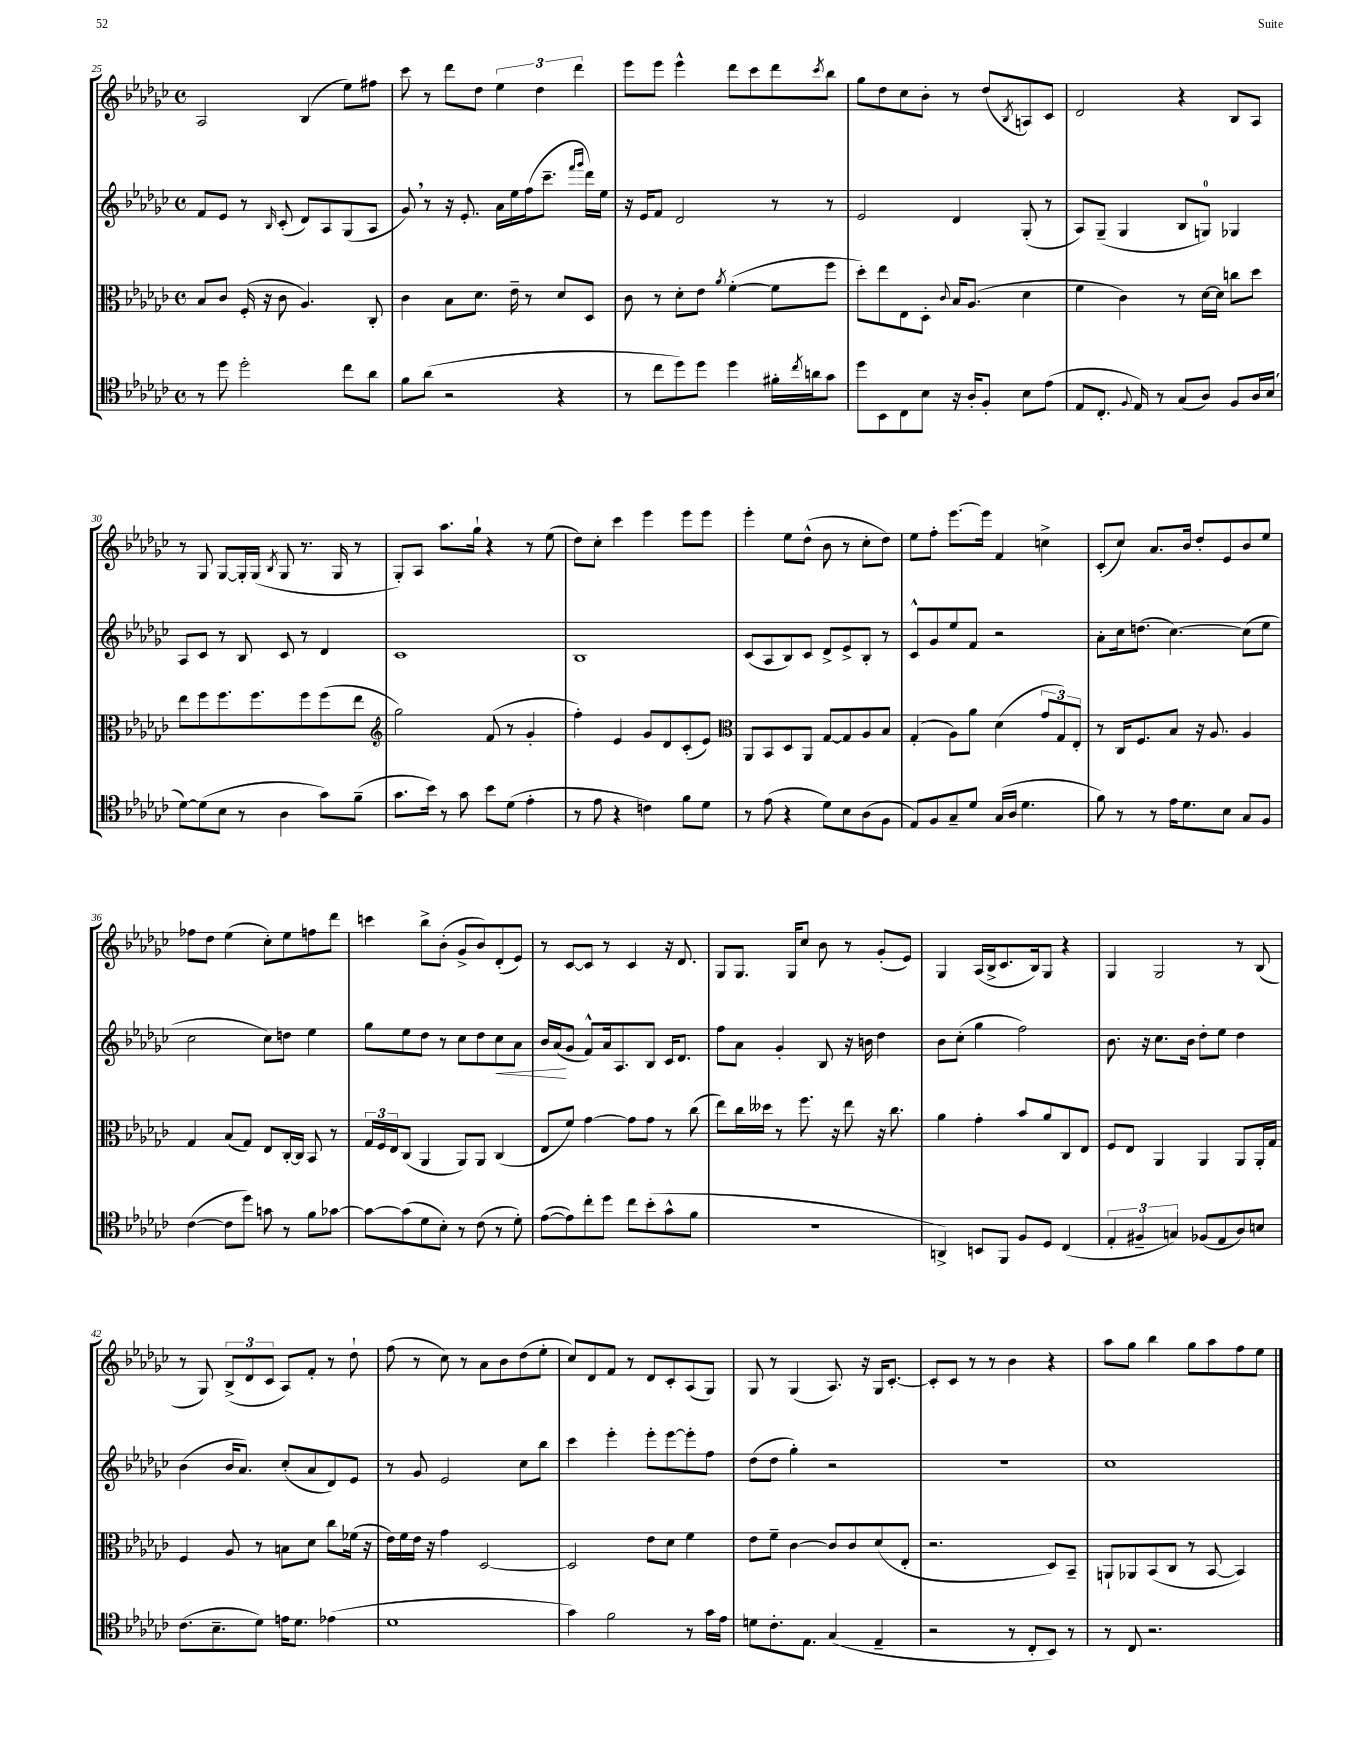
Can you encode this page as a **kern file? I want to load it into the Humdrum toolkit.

**kern	**kern	**kern	**dynam	**kern
*part4	*part3	*part2	*part2	*part1
*staff4	*staff3	*staff2	*staff2	*staff1
*clefC4	*clefC3	*clefG2	*	*clefG2
*k[b-e-a-d-g-c-]	*k[b-e-a-d-g-c-]	*k[b-e-a-d-g-c-]	*	*k[b-e-a-d-g-c-]
*M4/4	*M4/4	*M4/4	*	*M4/4
*met(c)	*met(c)	*met(c)	*	*met(c)
=25	=25	=25	=25	=25
8r	8B-/L	8f/L	.	2A-/
8dd-\	8c-/J	8e-/J	.	.
2dd-'\	(16F'/	8r	.	.
.	16r	.	.	.
.	.	16qqB-/	.	.
.	8c-\	(8c-'/	.	.
.	4.A-/)	8d-/L)	.	(4B-/
.	.	8A-/	.	.
8cc-\L	.	(8G-/	.	8ee-\L)
8a-\J	8C-'/	8A-/J	.	8ff#X\J
=26	=26	=26	=26	=26
8f\L	4c-\	8g-,/)	.	8ccc-\
(8a-\J	.	8r	.	8r
2r	8B-\L	16r	.	8ddd-\L
.	.	8.e-'/	.	.
.	8.d-\J	.	.	8dd-\J
.	.	16a-\LL	.	6ee-\
.	16e-~\	16ee-\	.	.
.	8r	(16ff\J	.	.
.	.	.	.	6dd-\
.	.	8.ccc-~\J	.	.
4r	8d-/L	.	.	.
.	.	.	.	6ddd-\
.	.	16qqfff/LL	.	.
.	.	16qqggg-/JJ	.	.
.	8D-/J	16ddd-\LL)	.	.
.	.	16ee-\JJ	.	.
=27	=27	=27	=27	=27
8r	8c-\	16r	.	8eee-\L
.	.	16e-/KL	.	.
8cc-\L	8r	8f/J	.	8eee-\J
8dd-\)	8d-'\L	2d-/	.	4eee-^^\
8dd-\J	8e-\J	.	.	.
.	8qa-/	.	.	.
4dd-\	([4f'\	.	.	8ddd-\L
.	.	.	.	8ccc-\
16f#X'\LL	8f\L]	8r	.	8ddd-\
8qcc-/	.	.	.	.
16an\J	.	.	.	.
.	.	.	.	8qccc-/
8g-\J	8ff\J	8r	.	8bb-\J
=28	=28	=28	=28	=28
8dd-\L	8dd-'\L)	2e-/	.	8gg-\L
8BB-\	8ee-\	.	.	8dd-\
8C-\	8E-\	.	.	8cc-\
8B-\J	8D-'\J	.	.	8b-'\J
.	8qqc-/	.	.	.
16r	16B-/KL	4d-/	.	8r
16A-'/KL	(8.A-/J	.	.	.
8F'/J	.	.	.	(8dd-/L
.	.	.	.	8qB-/
8B-\L	4d-\	(8G-'/	.	8An/)
(8e-\J	.	8r	.	8c-/J
=29	=29	=29	=29	=29
8E-/L	4f\	8A-/L)	.	2d-/
8.C-'/J	.	(8G-~/J	.	.
.	4c-\)	4G-/	.	.
8qqF/	.	.	.	.
16E-/)	.	.	.	.
8r	.	.	.	.
(8G-/L	8r	8B-/L	.	4r
8A-/J)	[16d-\LL	8Gn/J)	.	.
.	16d-\JJ]	.	.	.
8F/L	8ccn\L	4G-X/	.	8B-/L
16A-/L	8dd-\J	.	.	8A-/J
(16B-/JJ	.	.	.	.
!!LO:LB:g=z
=30	=30	=30	=30	=30
[8d-\L)	8ee-\L	8A-/L	.	8r
(8d-\]	8ff\	8c-/J	.	8G-/
8B-\J	8.ff\	8r	.	[8G-/L
8r	.	8B-/	.	16G-'/L]
.	8.ff\	.	.	(16G-/JJ
.	.	.	.	8qB-/
4A-\	.	8c-/	.	8G-/
.	8ff\	8r	.	8.r
8g-\L)	(8ff\	4d-/	.	.
.	.	.	.	16G-/
(8f~\J	8ee-\J	.	.	8r
=31	=31	=31	=31	=31
*	*clefG2	*	*	*
8.g-\L	2gg-\)	1c-	.	8G-'/L)
.	.	.	.	8A-/J
16b-\Jk)	.	.	.	.
8r	.	.	.	8.aa-\L
8g-\	.	.	.	.
.	.	.	.	16gg-`\Jk
8b-\L	(8f/	.	.	4r
(8d-\J	8r	.	.	.
4e-'\	4g-'/	.	.	8r
.	.	.	.	(8ee-\
=32	=32	=32	=32	=32
8r	4ff'\)	1B-	.	8dd-\L)
8e-\	.	.	.	8cc-'\J
4r	4e-/	.	.	4ccc-\
4cn\)	8g-/L	.	.	4eee-\
.	8d-/	.	.	.
8f\L	(8c-'/	.	.	8eee-\L
8d-\J	8e-/J)	.	.	8eee-\J
=33	=33	=33	=33	=33
*	*clefC3	*	*	*
8r	8AA-/L	(8c-/L	.	4eee-'\
(8e-\	8BB-/	8A-/	.	.
4r	8D-/	8B-/)	.	8ee-\L
.	8AA-/J	8c-/J	.	(8dd-^^\J
8d-\L)	[8G-/L	8d-^/L	.	8b-\
8B-\	8G-/]	8e-^/	.	8r
(8A-\	8A-/	8B-'/J	.	8cc-'\L
8F\J	8B-/J	8r	.	8dd-\J)
=34	=34	=34	=34	=34
8E-/L)	(4G-'/	8c-^^/L	.	8ee-\L
8F/	.	8g-/	.	8ff'\J
8G-~/	8A-\L)	8ee-/	.	[8.eee-\L
8d-/J	8a-\J	8f/J	.	.
.	.	.	.	16eee-\Jk]
(16G-/LL	(4d-\	2r	.	4f/
16A-/JJ	.	.	.	.
4.d-\	.	.	.	.
.	12g-/L	.	.	4ccn^\
.	12G-/)	.	.	.
.	12E-'/J	.	.	.
=35	=35	=35	=35	=35
8f\)	8r	8a-'\L	.	(8c-'/L
8r	16C-/KL	16cc-\k	.	8cc-/J)
.	8.F/	(8.ddn\J	.	.
8r	.	.	.	8.a-/L
16e-\KL	8B-/J	[4.cc-\)	.	.
8.d-\	.	.	.	16b-/Jk
.	16r	.	.	8dd-'/L
.	8.A-/	.	.	.
8B-\J	.	.	.	8e-/
8G-/L	4A-/	(8cc-\L]	.	8b-/
8F/J	.	8ee-\J	.	8ee-/J
!!LO:LB:g=z
=36	=36	=36	=36	=36
([4c-\	4G-/	2cc-\	.	8ff-X\L
.	.	.	.	8dd-\J
8c-\L]	(8B-/L	.	.	(4ee-\
8dd-\J)	8G-/J)	.	.	.
8gn\	8E-/L	8cc-\L)	.	8cc-'\L)
8r	[16C-'/L	8ddn\J	.	8ee-\
.	16C-/JJ]	.	.	.
8f\L	8BB-/	4ee-\	.	8ffn\
[8g-X\J	8r	.	.	8ddd-\J
=37	=37	=37	=37	=37
8g-\L_	24G-/LL	8gg-\L	.	4cccn\
.	24F/	.	.	.
.	24E-/J	.	.	.
(8g-\]	(8C-/J	8ee-\	.	.
8d-\	4AA-/	8dd-\J	.	8bb-^\L
8B-'\J)	.	8r	.	(8b-'\J
8r	8AA-/L)	8cc-\L	.	8g-^/L
(8c-\	8AA-/J	8dd-\	.	8b-/)
!	!	!	!LO:HP:b	!
8r	(4C-/	8cc-\	<	(8d-'/
8d-'\)	.	8a-\J	.	8e-/J)
=38	=38	=38	=38	=38
([8e-\L	8E-/L	16b-/LL	.	8r
.	.	(16a-/J	.	.
8e-\])	8f/J)	8g-/J	[	[8c-/L
8cc-'\	[4g-\	8f^^/L)	.	8c-/J]
8dd-\J	.	16a-/k	.	8r
.	.	8.A-/	.	.
8cc-\L	8g-\L]	.	.	4c-/
(8b-'\	8g-\J	8B-/J	.	.
8g-^^\	8r	16c-/KL	.	16r
.	.	8.d-/J	.	8.d-/
8f\J	(8cc-\	.	.	.
=39	=39	=39	=39	=39
1r	8ee-\L)	8ff\L	.	8G-/L
.	16cc-\L	8a-\J	.	8.G-/J
.	16dd--X\JJ	.	.	.
.	8r	4g-'/	.	.
.	.	.	.	16G-/KL
.	8.ff\	.	.	8cc-/J
.	.	8B-/	.	8b-\
.	16r	.	.	.
.	8ee-\	16r	.	8r
.	.	16bn\	.	.
.	16r	4dd-\	.	(8g-'/L
.	8.cc-\	.	.	.
.	.	.	.	8e-/J)
=40	=40	=40	=40	=40
4AAn^/)	4a-\	8b-\L	.	4G-/
.	.	(8cc-'\J	.	.
8BBn/L	4g-'\	4gg-\	.	(16A-/LL
.	.	.	.	16B-^/J
8FF/J	.	.	.	8.c-/
8F/L	8b-/L	2ff\)	.	.
.	.	.	.	16B-/k)
8D-/J	8a-/	.	.	8G-/J
(4C-/	8C-/	.	.	4r
.	8E-/J	.	.	.
=41	=41	=41	=41	=41
6E-'/	8F/L	8.b-\	.	4G-/
.	8E-/J	.	.	.
6F#X~/	.	.	.	.
.	.	16r	.	.
.	4AA-/	8.cc-\L	.	2G-/
6Gn/)	.	.	.	.
.	.	16b-\Jk	.	.
(8F-X/L	4AA-/	8dd-'\L	.	.
8E-/	.	8ee-\J	.	.
8A-/)	8AA-/L	4dd-\	.	8r
8Bn/J	16AA-'/L	.	.	(8B-/
.	16G-/JJ	.	.	.
!!LO:LB:g=z
=42	=42	=42	=42	=42
(8.c-\L	4F/	(4b-\	.	8r
.	.	.	.	8G-/)
8.B-~\	.	.	.	.
.	8A-/	16b-/KL	.	(12B-^/L
.	.	8.a-/J)	.	.
.	.	.	.	12d-/
8d-\J)	8r	.	.	.
.	.	.	.	12c-/J
16en\KL	8Bn\L	(8cc-'/L	.	8A-/L)
8.d-\J	.	.	.	.
.	8d-\J	8a-/	.	8f'/J
(4e-X\	8cc-\L	8d-/)	.	8r
.	(16f-X\Jk	8e-/J	.	8dd-`\
.	16r	.	.	.
=43	=43	=43	=43	=43
1d-	16e-\LL)	8r	.	(8ff\
.	16f\	.	.	.
.	16e-\JJ	8g-/	.	8r
.	16r	.	.	.
.	4g-\	2e-/	.	8cc-\)
.	.	.	.	8r
.	[2D-/	.	.	8a-\L
.	.	.	.	8b-\
.	.	8cc-\L	.	(8dd-\
.	.	8bb-\J	.	8ee-'\J
=44	=44	=44	=44	=44
4g-\)	2D-/]	4ccc-\	.	8cc-/L)
.	.	.	.	8d-/
2f\	.	4eee-'\	.	8f/J
.	.	.	.	8r
.	8e-\L	8eee-'\L	.	8d-/L
.	8d-\J	[8eee-\	.	8c-'/
8r	4f\	8eee-'\]	.	(8A-/
16g-\LL	.	8ff\J	.	8G-/J)
16e-\JJ	.	.	.	.
=45	=45	=45	=45	=45
8dn\L	8e-\L	(8dd-\L	.	8G-/
8.c-'\	8f~\J	8dd-\J	.	8r
.	[4c-\	4gg-'\)	.	(4G-/
8.E-\J	.	.	.	.
(4G-/	8c-/L]	2r	.	8.A-/)
.	8c-/	.	.	.
.	.	.	.	16r
4E-~/	(8d-/	.	.	16G-/KL
.	.	.	.	[8.c-'/J
.	8E-'/J	.	.	.
=46	=46	=46	=46	=46
2r	2.r	1r	.	8c-'/L]
.	.	.	.	8c-/J
.	.	.	.	8r
.	.	.	.	8r
8r	.	.	.	4b-\
8C-'/L	.	.	.	.
8BB-/J)	8D-/L)	.	.	4r
8r	8BB-~/J	.	.	.
=47	=47	=47	=47	=47
8r	8AAn`/L	1cc-	.	8aa-\L
8C-/	8AA-X/	.	.	8gg-\J
2.r	(8BB-/	.	.	4bb-\
.	8C-/J	.	.	.
.	8r	.	.	8gg-\L
.	[8BB-/	.	.	8aa-\
.	4BB-/])	.	.	8ff\
.	.	.	.	8ee-\J
==	==	==	==	==
*-	*-	*-	*-	*-
